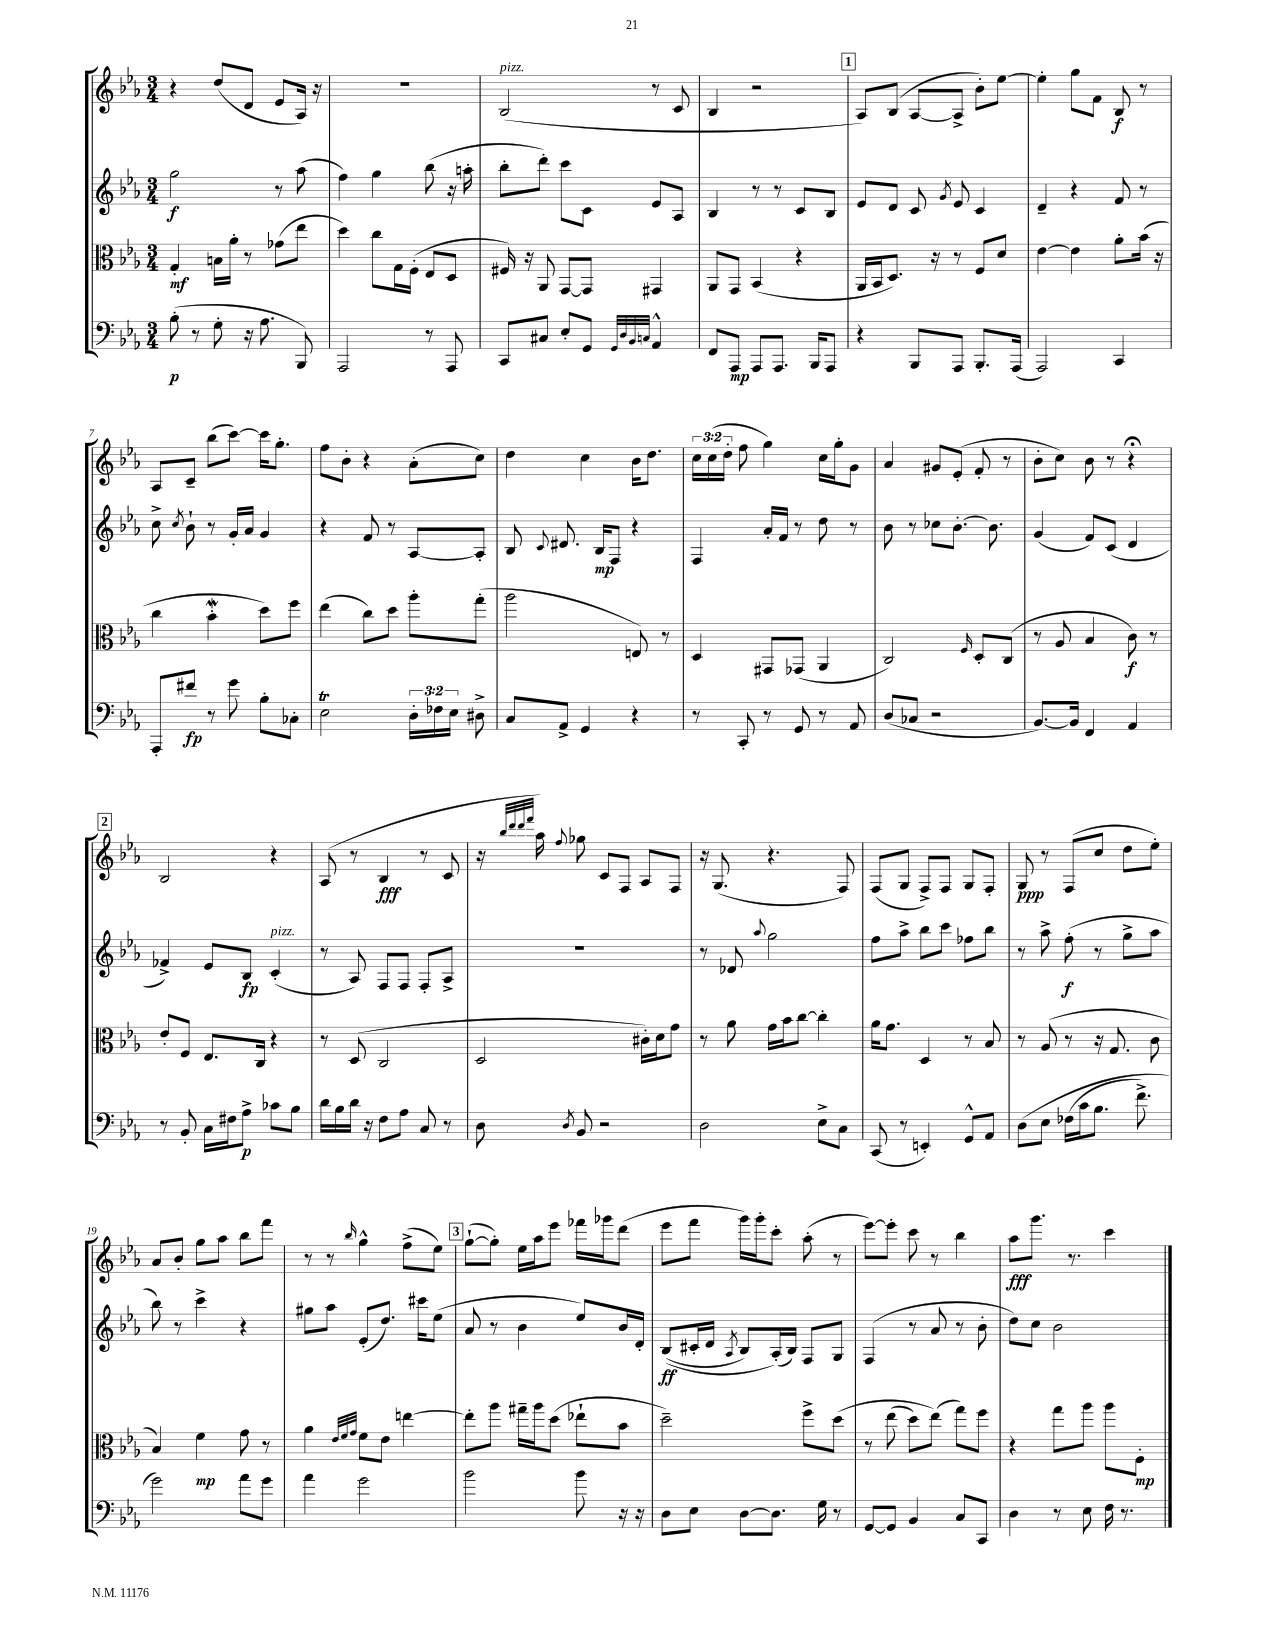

**kern	**dynam	**kern	**dynam	**kern	**dynam	**kern	**dynam
*part4	*part4	*part3	*part3	*part2	*part2	*part1	*part1
*staff4	*staff4	*staff3	*staff3	*staff2	*staff2	*staff1	*staff1
*clefF4	*	*clefC3	*	*clefG2	*	*clefG2	*
*k[b-e-a-]	*	*k[b-e-a-]	*	*k[b-e-a-]	*	*k[b-e-a-]	*
*M3/4	*	*M3/4	*	*M3/4	*	*M3/4	*
=1	=1	=1	=1	=1	=1	=1	=1
(8B-'\	p	4G'/	mf	2gg\	f	4r	.
8r	.	.	.	.	.	.	.
8G'\	.	16Bn\LL	.	.	.	(8dd/L	.
.	.	16a-'\JJ	.	.	.	.	.
16r	.	8r	.	.	.	8d/J	.
8.A-\	.	.	.	.	.	.	.
.	.	(8g-X\L	.	8r	.	8e-/L	.
8BBB-/)	.	8ee-\J	.	(8aa-\	.	16A-/Jk)	.
.	.	.	.	.	.	16r	.
=2	=2	=2	=2	=2	=2	=2	=2
2AAA-/	.	4dd\)	.	4ff\)	.	2.r	.
.	.	8cc\L	.	4gg\	.	.	.
.	.	16G\L	.	.	.	.	.
.	.	(16F'\JJ	.	.	.	.	.
8r	.	8E-/L	.	(8bb-\	.	.	.
8AAA-/	.	8D/J	.	16r	.	.	.
.	.	.	.	16aan'\	.	.	.
=3	=3	=3	=3	=3	=3	=3	=3
!	!	!	!	!	!	!LO:TX:a:i:t=pizz.	!
8CC/L	.	16F#X/)	.	8bb-'\L	.	(2B-/	.
.	.	16r	.	.	.	.	.
8C#X/J	.	8AA-/	.	8ddd'\J)	.	.	.
8E-'/L	.	[8GG/L	.	8ccc\L	.	.	.
8GG/J	.	8GG/J]	.	8c\J	.	.	.
32qqGG/LLL	.	.	.	.	.	.	.
32qqD/	.	.	.	.	.	.	.
32qqBB-/	.	.	.	.	.	.	.
32qqCn/JJJ	.	.	.	.	.	.	.
4AA-^^/	.	4GG#X/	.	8e-/L	.	8r	.
.	.	.	.	8A-/J	.	8c/	.
=4	=4	=4	=4	=4	=4	=4	=4
8FF/L	.	8AA-/L	.	4B-/	.	4B-/	.
8AAA-/J	mp	8GG/J	.	.	.	.	.
8AAA-/L	.	(4BB-/	.	8r	.	2r	.
8.AAA-/J	.	.	.	8r	.	.	.
.	.	4r	.	8c/L	.	.	.
16BBB-/KL	.	.	.	.	.	.	.
8AAA-/J	.	.	.	8B-/J	.	.	.
!!LO:REH:place=s1:t=1
=5	=5	=5	=5	=5	=5	=5	=5
4r	.	16AA-/LL	.	8e-/L	.	8A-/L)	.
.	.	16BB-/J	.	.	.	.	.
.	.	8.D/J)	.	8d/J	.	(8B-/J	.
8BBB-/L	.	.	.	8c/	.	[8A-/L	.
.	.	16r	.	.	.	.	.
.	.	.	.	8qg/	.	.	.
8AAA-/J	.	8r	.	8e-/	.	8A-^/J]	.
8.BBB-'/L	.	8F/L	.	4c/	.	8b-'\L)	.
.	.	8d/J	.	.	.	[8ee-\J	.
(16AAA-/Jk	.	.	.	.	.	.	.
=6	=6	=6	=6	=6	=6	=6	=6
2AAA-/)	.	[4e-\	.	4d~/	.	4ee-'\]	.
.	.	4e-\]	.	4r	.	8gg\L	.
.	.	.	.	.	.	8f\J	.
4CC/	.	8a-'\L	.	8f/	.	8B-/	f
.	.	(16b-\Jk	.	8r	.	8r	.
.	.	16r	.	.	.	.	.
!!LO:LB:g=z
=7	=7	=7	=7	=7	=7	=7	=7
8AAA-'/L	.	4cc\	.	8cc^\	.	8A-/L	.
.	.	.	.	8qcc/	.	.	.
8f#X/J	fp	.	.	8b-`\	.	8c~/J	.
8r	.	4b-W'\	.	8r	.	(8bb-\L	.
8g\	.	.	.	16g'/LL	.	[8ccc\J)	.
.	.	.	.	16a-/JJ	.	.	.
8B-'\L	.	8dd\L)	.	4g/	.	16ccc\KL]	.
.	.	.	.	.	.	8.gg'\J	.
8C-X'\J	.	8ff\J	.	.	.	.	.
=8	=8	=8	=8	=8	=8	=8	=8
2E-T\	.	(4ee-\	.	4r	.	8ff\L	.
.	.	.	.	.	.	8b-'\J	.
.	.	8cc\L)	.	8f/	.	4r	.
.	.	8dd\J	.	8r	.	.	.
24D'\LL	.	8aa-'\L	.	[8A-/L	.	(8a-'\L	.
24F-X\	.	.	.	.	.	.	.
24E-\JJ	.	.	.	.	.	.	.
8D#X^\	.	(8gg'\J	.	8A-'/J]	.	8cc\J)	.
=9	=9	=9	=9	=9	=9	=9	=9
8C/L	.	2aa-\	.	8B-/	.	4dd\	.
.	.	.	.	8qqc/	.	.	.
8AA-^/J	.	.	.	8.d#X/	.	.	.
4GG/	.	.	.	.	.	4cc\	.
.	.	.	.	16B-/KL	mp	.	.
.	.	.	.	8F/J	.	.	.
4r	.	8En/)	.	4r	.	16b-\KL	.
.	.	.	.	.	.	8.dd\J	.
.	.	8r	.	.	.	.	.
=10	=10	=10	=10	=10	=10	=10	=10
8r	.	4D/	.	4F/	.	24cc\LL	.
.	.	.	.	.	.	(24cc\	.
.	.	.	.	.	.	24dd'\JJ	.
8CC'/	.	.	.	.	.	8ff\	.
8r	.	8GG#X/L	.	16a-'/LL	.	4gg\)	.
.	.	.	.	16f/JJ	.	.	.
8GG/	.	(8GG-X/J	.	8r	.	.	.
8r	.	4AA-/	.	8dd\	.	16cc\LL	.
.	.	.	.	.	.	16gg'\J	.
8AA-/	.	.	.	8r	.	8g\J	.
=11	=11	=11	=11	=11	=11	=11	=11
(8D/L	.	2C/)	.	8b-\	.	4a-/	.
8C-X/J	.	.	.	8r	.	.	.
2r	.	.	.	8cc-X\L	.	8g#X/L	.
.	.	.	.	[8.b-'\J	.	(8e-'/J	.
.	.	16qqF/	.	.	.	.	.
.	.	8D'/L	.	.	.	8f'/	.
.	.	.	.	8.b-\]	.	.	.
.	.	(8C/J	.	.	.	8r	.
=12	=12	=12	=12	=12	=12	=12	=12
[8.BB-/L)	.	8r	.	(4g/	.	8b-'\L	.
.	.	8A-/	.	.	.	8cc\J)	.
16BB-/Jk]	.	.	.	.	.	.	.
4FF/	.	4B-/	.	8f/L)	.	8b-\	.
.	.	.	.	(8c/J	.	8r	.
4AA-/	.	8c\)	f	4d/	.	4r;<	.
.	.	8r	.	.	.	.	.
!!LO:LB:g=z
!!LO:REH:place=s1:t=2
=13	=13	=13	=13	=13	=13	=13	=13
8r	.	8e-'/L	.	4f-X^/)	.	2B-/	.
8BB-'/	.	8F/J	.	.	.	.	.
16C\LL	.	8.E-/L	.	8e-/L	.	.	.
16F#X\J	.	.	.	.	.	.	.
8A-^\J	p	.	.	8B-/J	fp	.	.
.	.	16C/Jk	.	.	.	.	.
!	!	!	!	!LO:TX:a:i:t=pizz.	!	!	!
8c-X\L	.	4r	.	(4c'/	.	4r	.
8B-\J	.	.	.	.	.	.	.
=14	=14	=14	=14	=14	=14	=14	=14
16d\LL	.	8r	.	8r	.	(8A-/	.
16B-\	.	.	.	.	.	.	.
16d\JJ	.	(8D/	.	8A-/)	.	8r	.
16r	.	.	.	.	.	.	.
8F\L	.	2C/	.	8F/L	.	4B-/	fff
8A-\J	.	.	.	8F/J	.	.	.
8C/	.	.	.	8F'/L	.	8r	.
8r	.	.	.	8A-^/J	.	8c/	.
=15	=15	=15	=15	=15	=15	=15	=15
8D\	.	2D/	.	2.r	.	16r	.
.	.	.	.	.	.	32qqbb-/LLL	.
.	.	.	.	.	.	32qqddd/	.
.	.	.	.	.	.	32qqddd/	.
.	.	.	.	.	.	32qqfff/JJJ	.
.	.	.	.	.	.	16aa-\)	.
8qD/	.	.	.	.	.	8qqff/	.
8BB-/	.	.	.	.	.	8gg-X\	.
2r	.	.	.	.	.	8c/L	.
.	.	.	.	.	.	8F/J	.
.	.	16c#X'\LL)	.	.	.	8A-/L	.
.	.	16d\J	.	.	.	.	.
.	.	8g\J	.	.	.	8F/J	.
=16	=16	=16	=16	=16	=16	=16	=16
2D\	.	8r	.	8r	.	16r	.
.	.	.	.	.	.	(8.G/	.
.	.	8a-\	.	8d-X/	.	.	.
.	.	.	.	8qqaa-/	.	.	.
.	.	16g\LL	.	2gg\	.	4.r	.
.	.	16b-\J	.	.	.	.	.
.	.	[8cc\J	.	.	.	.	.
8E-^\L	.	4cc'\]	.	.	.	.	.
8C\J	.	.	.	.	.	8F/)	.
=17	=17	=17	=17	=17	=17	=17	=17
(8CC/	.	16a-\KL	.	8ff\L	.	(8F/L	.
.	.	8.g\J	.	.	.	.	.
8r	.	.	.	8aa-^\J	.	8G/J	.
4EEn'/)	.	4D/	.	8bb-\L	.	8F^/L)	.
.	.	.	.	8ccc\J	.	8F/J	.
8GG^^/L	.	8r	.	8ff-X\L	.	8G/L	.
8AA-/J	.	8B-/	.	8bb-\J	.	8F'/J	.
=18	=18	=18	=18	=18	=18	=18	=18
(8D\L	.	8r	.	8r	.	8G/	ppp
8E-\J	.	(8A-/	.	8aa-^\	.	8r	.
(16F-X\LL	.	8r	.	(8ff'\	f	(8F/L	.
16c\J	.	.	.	.	.	.	.
8.B-\J	.	16r	.	8r	.	8cc/J	.
.	.	8.G/	.	.	.	.	.
.	.	.	.	8gg^\L	.	8dd\L	.
8.f^\)	.	.	.	.	.	.	.
.	.	8c\	.	8aa-\J	.	8ee-'\J)	.
!!LO:LB:g=z
=19	=19	=19	=19	=19	=19	=19	=19
2g\)	.	4B-/)	.	8bb-\)	.	8a-/L	.
.	.	.	.	8r	.	8b-'/J	.
.	.	4f\	mp	4ccc^\	.	8gg\L	.
.	.	.	.	.	.	8aa-\J	.
8a-\L	.	8g\	.	4r	.	8bb-\L	.
8g\J	.	8r	.	.	.	8fff\J	.
=20	=20	=20	=20	=20	=20	=20	=20
4a-\	.	4a-\	.	8gg#X\L	.	8r	.
.	.	.	.	8aa-\J	.	8r	.
.	.	32qqe-/LLL	.	.	.	.	.
.	.	32qqf/	.	.	.	.	.
.	.	32qqg/JJJ	.	.	.	16qqbb-/	.
2g\	.	8f\L	.	(8e-'/L	.	4gg^^\	.
.	.	8e-\J	.	8.dd/J)	.	.	.
.	.	[4een\	.	.	.	(8ff^\L	.
.	.	.	.	16ccc#X\KL	.	.	.
.	.	.	.	(8ee-\J	.	8ee-\J)	.
!!LO:REH:place=s1:t=3
=21	=21	=21	=21	=21	=21	=21	=21
2b-\	.	8ee'\L]	.	8a-/	.	([8gg`\L	.
.	.	8aa-\J	.	8r	.	8gg'\J])	.
.	.	16gg#X~\LL	.	4b-\	.	16ee-\LL	.
.	.	16aa-\J	.	.	.	16aa-\J	.
.	.	(8dd\J	.	.	.	8eee-\J	.
8b-\	.	8ee-X`\L	.	8ee-/L)	.	16fff-X\LL	.
.	.	.	.	.	.	16ggg-X\J	.
16r	.	8b-\J	.	16b-/L	.	(8ddd\J	.
16r	.	.	.	16d'/JJ	.	.	.
=22	=22	=22	=22	=22	=22	=22	=22
8D\L	.	2dd~\)	.	((8B-/L	ff	8eee-\L	.
8E-\J	.	.	.	16c#X'/L	.	8fff\J	.
.	.	.	.	16d/JJ	.	.	.
.	.	.	.	8qA-/	.	.	.
[8D\L	.	.	.	8B-/L)	.	16ggg\LL)	.
.	.	.	.	.	.	16ggg'\J	.
8.D\J]	.	.	.	(16A-'/L)	.	8ccc'\J	.
.	.	.	.	16B-/JJ)	.	.	.
.	.	8ff^\L	.	8F/L	.	(8aa-'\	.
16G\	.	.	.	.	.	.	.
8r	.	(8dd\J	.	8G/J	.	8r	.
=23	=23	=23	=23	=23	=23	=23	=23
[8GG/L	.	8r	.	(4F/	.	[8eee-\L)	.
8GG/J]	.	(8ee-\	.	.	.	8eee-'\J]	.
4BB-/	.	8dd\L)	.	8r	.	8ccc\	.
.	.	(8ee-\J)	.	8a-/	.	8r	.
8C/L	.	8gg\L)	.	8r	.	4bb-\	.
8CC/J	.	8ff\J	.	8b-'\	.	.	.
=24	=24	=24	=24	=24	=24	=24	=24
4D\	.	4r	.	8dd\L)	.	8aa-\L	fff
.	.	.	.	8cc\J	.	8.ggg\J	.
8r	.	8gg\L	.	2b-\	.	.	.
.	.	.	.	.	.	8.r	.
8E-\	.	8aa-\J	.	.	.	.	.
16F\	.	8aa-\L	.	.	.	4ccc\	.
8.r	.	.	.	.	.	.	.
.	.	8F'\J	mp	.	.	.	.
==	==	==	==	==	==	==	==
*-	*-	*-	*-	*-	*-	*-	*-
